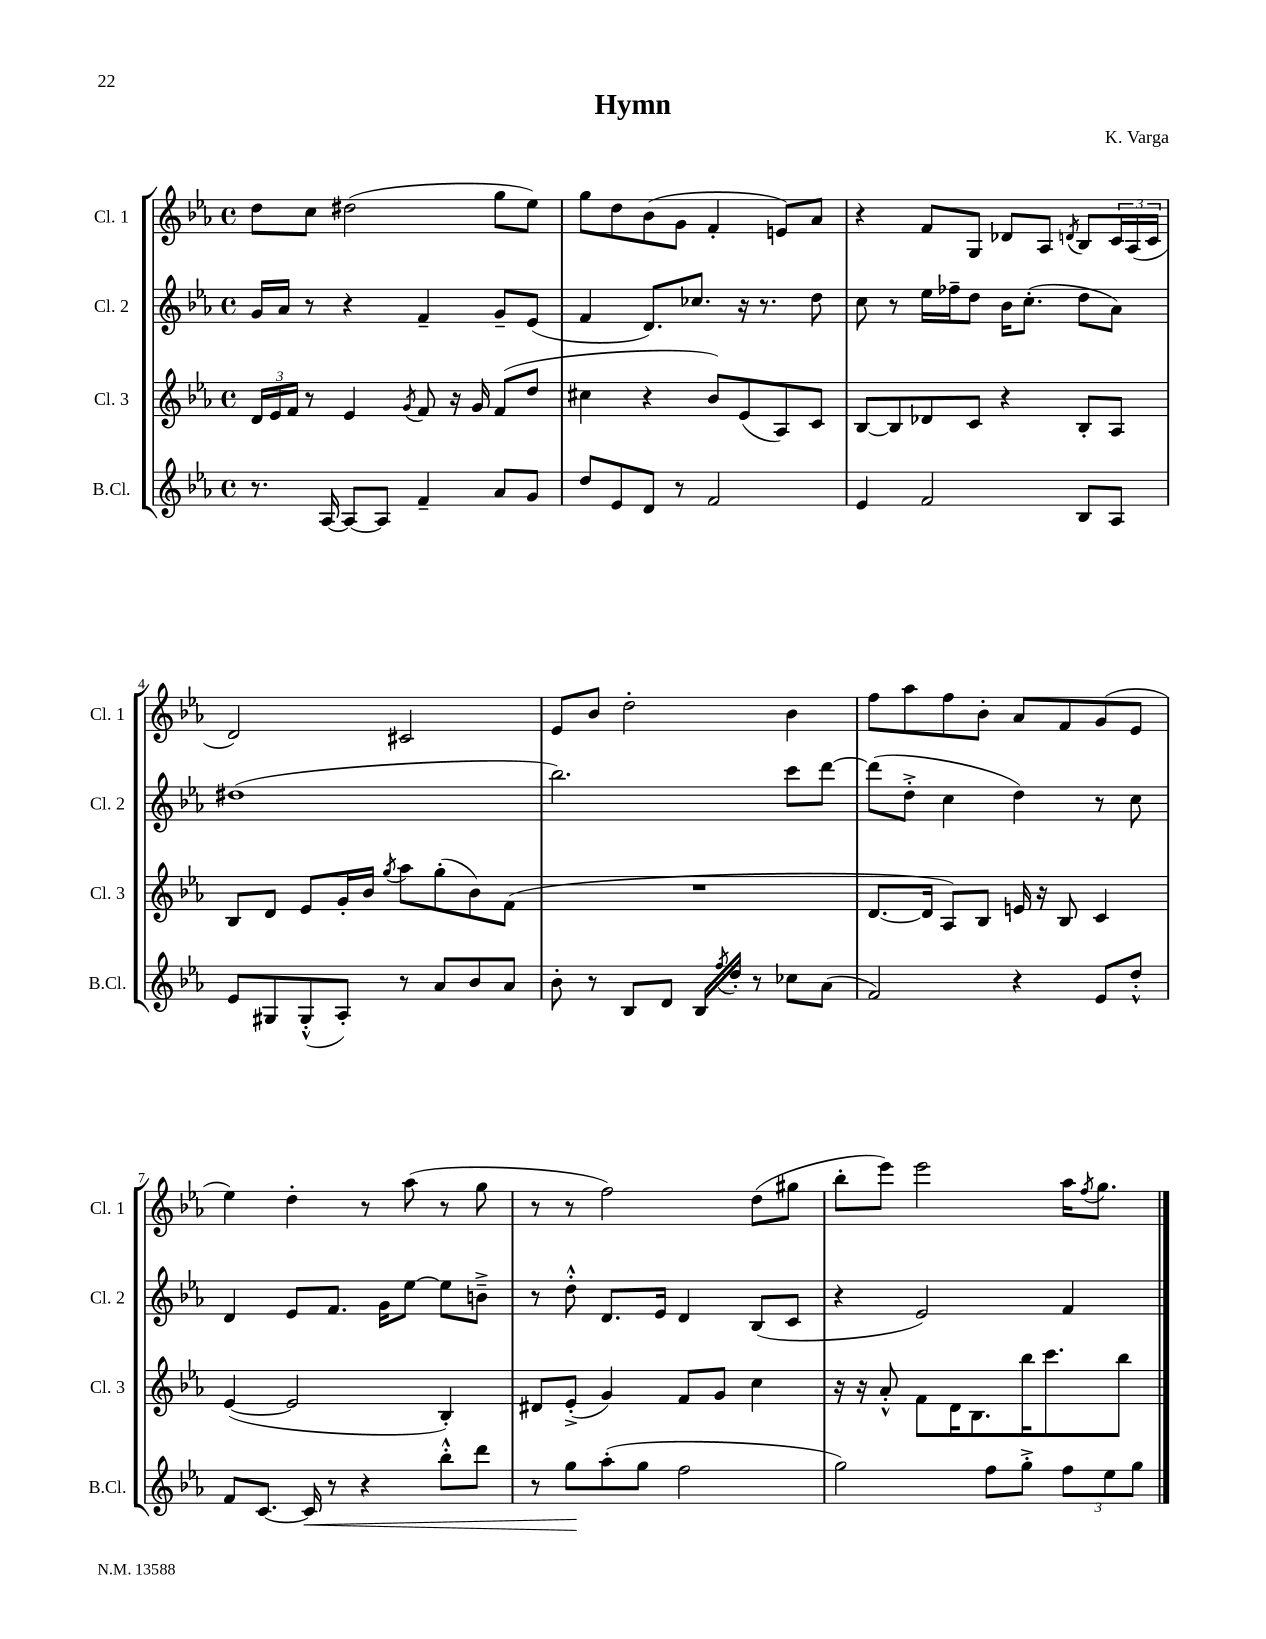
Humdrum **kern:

**kern	**dynam	**kern	**kern	**kern
*part4	*part4	*part3	*part2	*part1
*staff4	*staff4	*staff3	*staff2	*staff1
*I"B.Cl.	*	*I"Cl. 3	*I"Cl. 2	*I"Cl. 1
*I'B.Cl.	*	*I'Cl. 3	*I'Cl. 2	*I'Cl. 1
*clefG2	*	*clefG2	*clefG2	*clefG2
*k[b-e-a-]	*	*k[b-e-a-]	*k[b-e-a-]	*k[b-e-a-]
*M4/4	*	*M4/4	*M4/4	*M4/4
*met(c)	*	*met(c)	*met(c)	*met(c)
=1	=1	=1	=1	=1
8.r	.	24d/LL	16g/LL	8dd\L
.	.	24e-/	.	.
.	.	.	16a-/JJ	.
.	.	24f/JJ	.	.
.	.	8r	8r	8cc\J
[16A-/	.	.	.	.
8A-/L_	.	4e-/	4r	(2dd#X\
8A-/J]	.	.	.	.
.	.	8qg/	.	.
4f~/	.	8f/	4f~/	.
.	.	16r	.	.
.	.	16g/	.	.
8a-/L	.	(8f/L	8g~/L	8gg\L
8g/J	.	8dd/J	(8e-/J	8ee-\J)
=2	=2	=2	=2	=2
8dd/L	.	4cc#X\	4f/	8gg\L
8e-/	.	.	.	8dd\
8d/J	.	4r	8.d/L)	(8b-\
8r	.	.	.	8g\J
.	.	.	8.cc-X/J	.
2f/	.	8b-/L)	.	4f'/
.	.	(8e-/	16r	.
.	.	.	8.r	.
.	.	8A-/)	.	8en/L)
.	.	8c/J	8dd\	8a-/J
=3	=3	=3	=3	=3
4e-/	.	[8B-/L	8cc\	4r
.	.	8B-/]	8r	.
2f/	.	8d-X/	16ee-\LL	8f/L
.	.	.	16ff-X~\J	.
.	.	8c/J	8dd\J	8G/J
.	.	4r	16b-\KL	8d-X/L
.	.	.	(8.cc'\J	.
.	.	.	.	8A-/J
.	.	.	.	8qdn/
8B-/L	.	8B-'/L	8dd\L	8B-/L
8A-/J	.	8A-/J	8a-\J)	24c/L
.	.	.	.	(24A-/
.	.	.	.	24c/JJ
!!LO:LB:g=z
=4	=4	=4	=4	=4
8e-/L	.	8B-/L	(1dd#X	2d/)
8G#X/	.	8d/J	.	.
(8G#'^^/	.	8e-/L	.	.
8A-'/J)	.	16g'/L	.	.
.	.	16b-/JJ	.	.
.	.	8qgg/	.	.
8r	.	8aa-\L	.	2c#X/
8a-/L	.	(8gg'\	.	.
8b-/	.	8b-\)	.	.
8a-/J	.	(8f\J	.	.
=5	=5	=5	=5	=5
8b-'\	.	1r	2.bb-\)	8e-/L
8r	.	.	.	8b-/J
8B-/L	.	.	.	2dd'\
8d/J	.	.	.	.
16B-/LL	.	.	.	.
8qff/	.	.	.	.
16dd'/JJ	.	.	.	.
8r	.	.	.	.
8cc-X\L	.	.	8ccc\L	4b-\
(8a-\J	.	.	[8ddd\J	.
=6	=6	=6	=6	=6
2f/)	.	[8.d/L	(8ddd\L]	8ff\L
.	.	.	8dd'^\J	8aa-\
.	.	16d/Jk]	.	.
.	.	8A-/L)	4cc\	8ff\
.	.	8B-/J	.	8b-'\J
4r	.	16en/	4dd\)	8a-/L
.	.	16r	.	.
.	.	8B-/	.	8f/
8e-/L	.	4c/	8r	(8g/
8dd'^^/J	.	.	8cc\	8e-/J
!!LO:LB:g=z
=7	=7	=7	=7	=7
8f/L	.	([4e-/	4d/	4ee-\)
[8.c/J	.	.	.	.
.	.	2e-/]	8e-/L	4dd'\
!	!LO:HP:b	!	!	!
16c/]	<	.	.	.
8r	.	.	8.f/J	.
4r	.	.	.	8r
.	.	.	16g\KL	.
.	.	.	[8ee-\J	(8aa-\
8bb-'^^\L	.	4B-'/)	8ee-\L]	8r
8ddd\J	.	.	8bn~^\J	8gg\
=8	=8	=8	=8	=8
8r	.	8d#X/L	8r	8r
8gg\L	.	(8e-'^/J	8dd'^^\	8r
(8aa-'\	[	4g/)	8.d/L	2ff\)
8gg\J	.	.	.	.
.	.	.	16e-/Jk	.
2ff\	.	8f/L	4d/	.
.	.	8g/J	.	.
.	.	4cc\	(8B-/L	(8dd\L
.	.	.	8c/J	8gg#X\J
=9	=9	=9	=9	=9
2gg\)	.	16r	4r	8bb-'\L
.	.	16r	.	.
.	.	8a-'^^/	.	8eee-\J)
.	.	8f\L	2e-/)	2eee-\
.	.	16d\K	.	.
.	.	8.B-\	.	.
8ff\L	.	.	.	.
8gg'^\J	.	16bb-\K	.	.
.	.	8.ccc\	.	.
12ff\L	.	.	4f/	16aa-\KL
.	.	.	.	8qff/
.	.	.	.	8.gg\J
12ee-\	.	.	.	.
.	.	8bb-\J	.	.
12gg\J	.	.	.	.
==	==	==	==	==
*-	*-	*-	*-	*-
